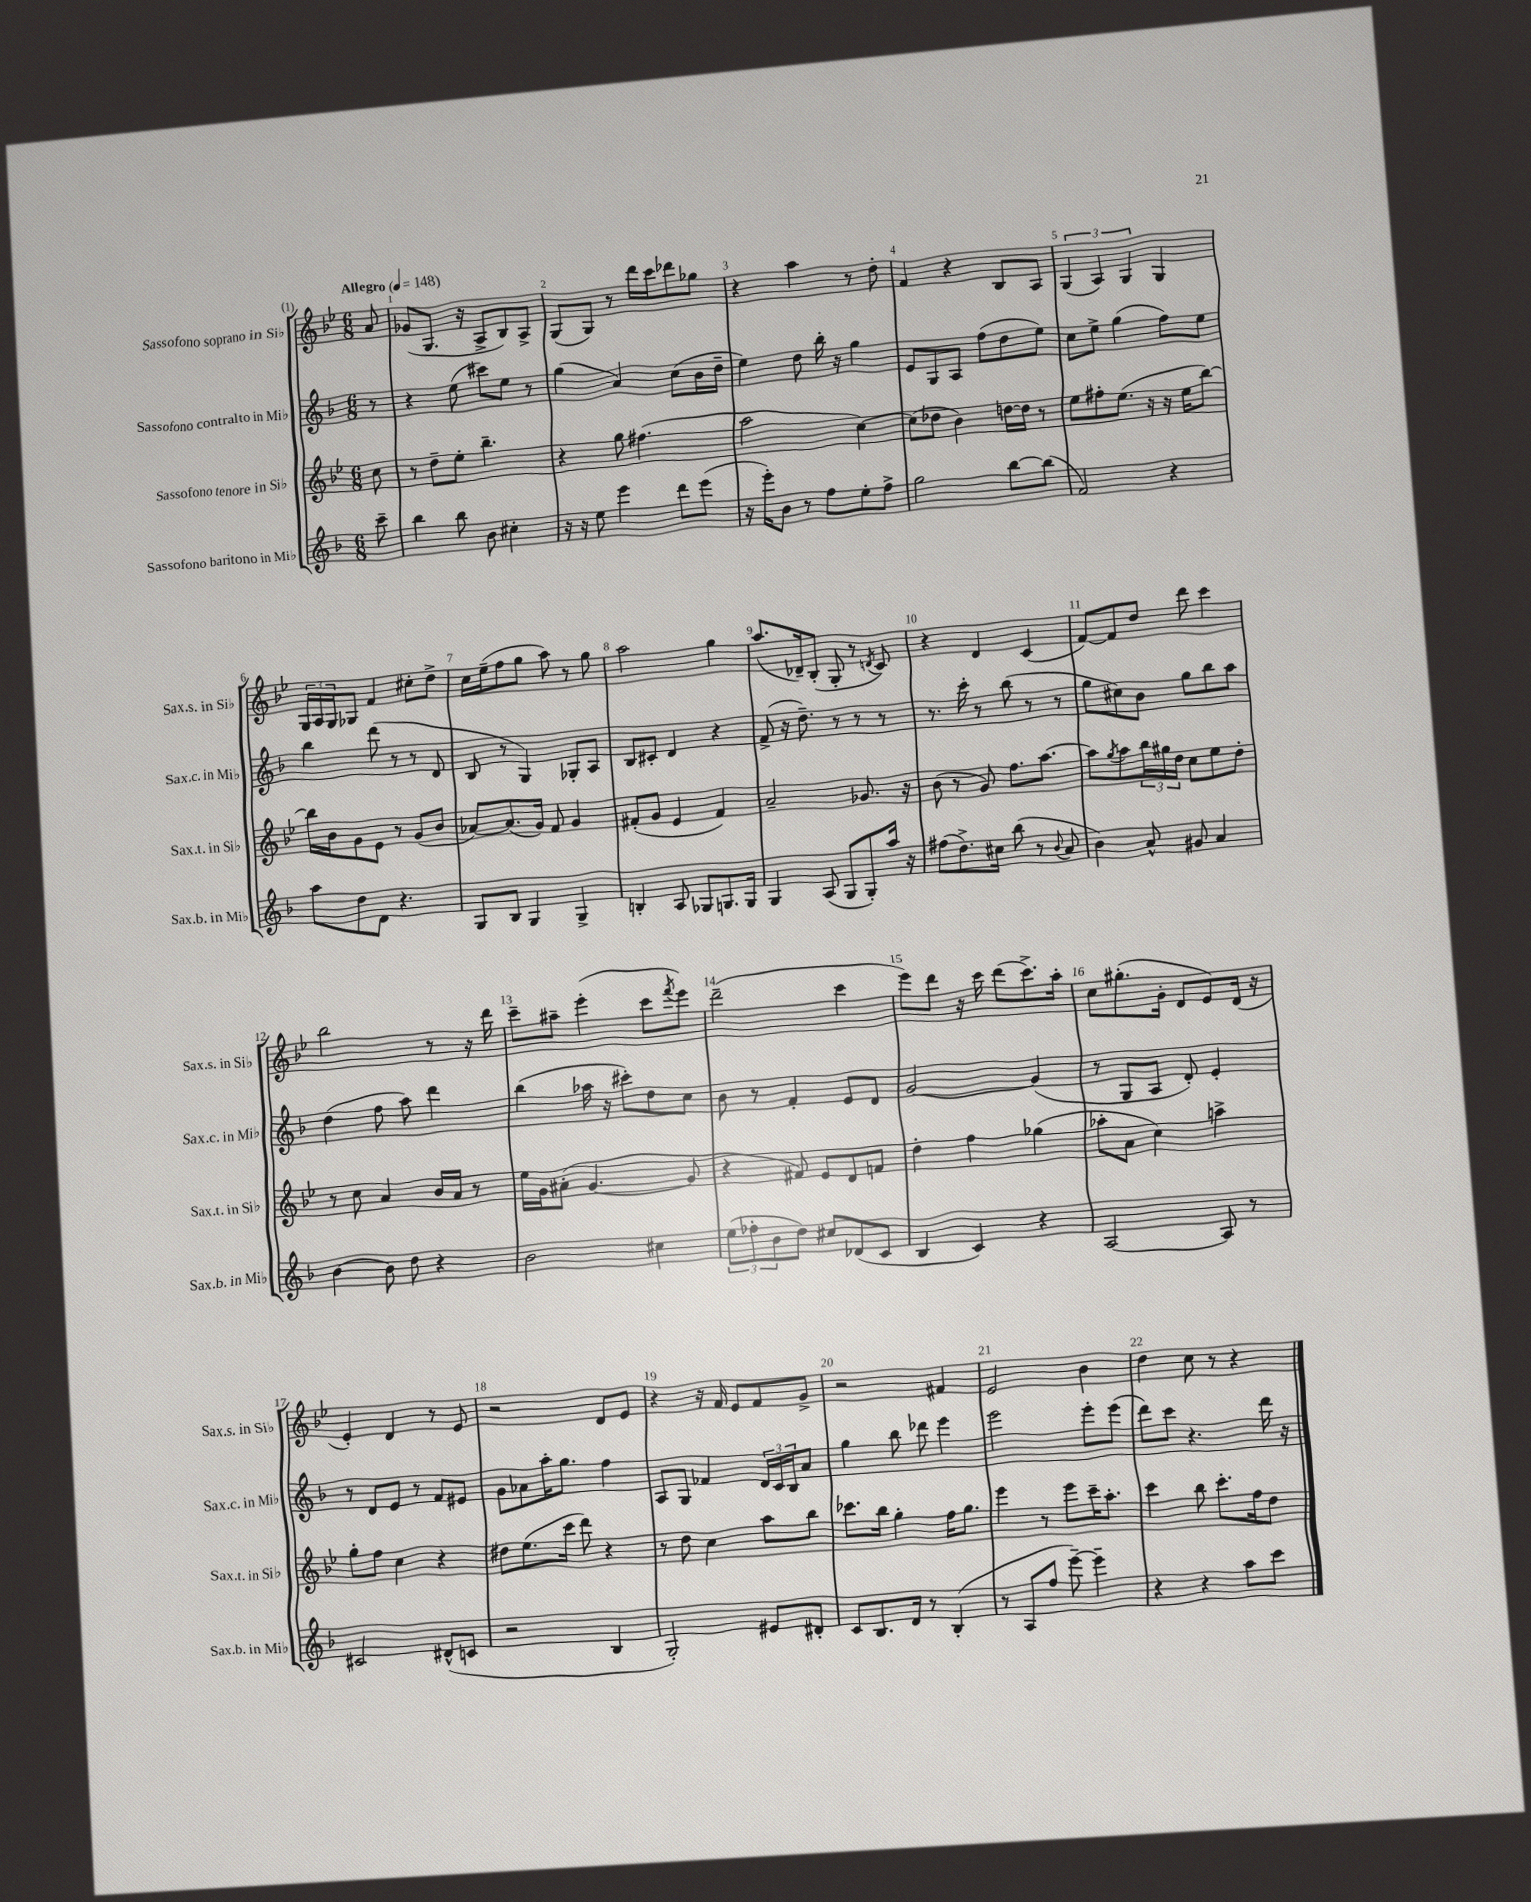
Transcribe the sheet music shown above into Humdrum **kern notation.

**kern	**kern	**kern	**kern
*part4	*part3	*part2	*part1
*staff4	*staff3	*staff2	*staff1
*I"Sassofono baritono in Mi♭	*I"Sassofono tenore in Si♭	*I"Sassofono contralto in Mi♭	*I"Sassofono soprano in Si♭
*I'Sax.b. in Mi♭	*I'Sax.t. in Si♭	*I'Sax.c. in Mi♭	*I'Sax.s. in Si♭
*clefG2	*clefG2	*clefG2	*clefG2
*k[b-]	*k[b-e-]	*k[b-]	*k[b-e-]
*M6/8	*M6/8	*M6/8	*M6/8
*MM148	*MM148	*MM148	*MM148
=	=	=	=
!	!	!	!LO:TX:a:B:t=Allegro
8ccc~\	8cc\	8r	8a/
=1	=1	=1	=1
4bb-\	8r	4r	(8g-X/L
.	8dd~\L	.	8.G/J
8bb-\	8ee-'\J	(8ee\	.
.	.	.	16r
8b-\	4.bb-~\	8ccc#X\L)	8A^/L
4cc#X'\	.	8ee\J	8B-/)
.	.	8r	8A^/J
=2	=2	=2	=2
16r	4r	(4gg\	(8G/L
16r	.	.	.
8ee\	.	.	8G/J)
4eee\	8gg\	4a/)	8r
.	(4.ff#X\	.	16ddd\LL
.	.	.	16ccc\J
8ddd\L	.	(8cc\L	8ddd-X\
(8eee\J	.	16b-\L	8gg-X\J
.	.	16dd~\JJ	.
=3	=3	=3	=3
16r	2aa\	4ee\)	4r
16eee'\KL)	.	.	.
8b-\J	.	.	.
8r	.	8dd\	4aa\
8ff\L	.	16bb-'\	.
.	.	16r	.
8ee'\	[4cc\)	4gg\	8r
8ff^\J	.	.	8dd'\
=4	=4	=4	=4
2gg\	(8cc\L]	8e/L	4f/
.	8dd-X\J	8G/	.
.	4b-\)	8A/J	4r
.	.	(8ff\L	.
[8bb-\L	[16ddn\LL	8dd\	8B-/L
.	16dd\JJ]	.	.
(8bb-\J]	8r	8ee\J)	8A/J
=5	=5	=5	=5
2f/)	8ee-\L	8cc\L	(6G/
.	8ff#X'\	8ee^\J	.
.	.	.	6A/)
.	(8.ee-\J	(4gg\	.
.	.	.	6G/
.	16r	.	.
4r	16r	8ff\L)	4G/
.	16ee-\KL	.	.
.	[8bb-\J)	8ee\J	.
!!LO:LB:g=z
=6	=6	=6	=6
8aa\L	16bb-\LL]	4bb-\	24G/LL
.	.	.	24A/
.	16b-\J	.	.
.	.	.	24G/J
8dd\	8g\	.	8G-X/J
8d\J	8e-\J	(8ddd\	4f/
4.r	8r	8r	.
.	(8g/L	8r	8cc#X'\L
.	8b-/J	8d/	8dd^\J
=7	=7	=7	=7
8G/L	[8a-X/L)	8B-/	16cc\LL
.	.	.	(16ee-~\J
8B-/J	(8.a-/]	8r	8ff\
4G/	.	4G/)	8gg\J
.	16g/Jk)	.	.
.	8f/	.	8aa\)
4G^/	4g/	8G-X'/L	8r
.	.	8A/J	8gg\
=8	=8	=8	=8
4Bn'/	(8f#X'/L	8B-/L	2aa\
.	8g/J	8c#X'/J	.
8A/	4e-/	4d/	.
8G-X/L	.	.	.
8.Gn/	4f#/)	4r	4gg\
16G/Jk	.	.	.
=9	=9	=9	=9
4G/	2a~/	(8f^/	(8.aa/L
.	.	16r	.
.	.	8.dd~\)	16d-X~/k)
(8A/	.	.	(8B-'/J
8G/L	.	8r	8G'/
8G'/)	8.g-X/	8r	8r
.	.	.	8qdn/
16aa/Jk	.	8r	8c/)
16r	16r	.	.
=10	=10	=10	=10
(8ff#X\L	(8b-\	8.r	4r
8.dd^\)	8r	.	.
.	.	16ccc'\	.
.	8g/)	8r	4d/
16cc#X\Jk	.	.	.
(8bb-\	8.ff\L	(8bb-\	.
8r	.	8r	(4c/
.	[8.aa\J	.	.
8qqb-/	.	.	.
8a/	.	8r	.
=11	=11	=11	=11
4b-\)	8aa\L]	8gg\L	[8f/L)
.	8qgg/	.	.
.	8aa\	8cc#X\)	8f/]
8a^^/	24bb-\L	8b-\J	8dd/J
.	24gg#X\	.	.
.	24dd\JJ	.	.
8g#X/	8cc\L	8gg\L	8ddd\
4a/	8ee-\	8bb-\	4ccc\
.	8dd'\J	8aa\J	.
!!LO:LB:g=z
=12	=12	=12	=12
[4b-\	8r	(4dd\	2bb-\
.	8cc\	.	.
8b-\]	4a/	8ff\	.
8dd\	.	8aa\)	.
4r	16b-/LL	4ddd\	8r
.	16a/JJ	.	.
.	8r	.	16r
.	.	.	16ddd\
=13	=13	=13	=13
2b-\	16ee-\LL	(4bb-\	8ccc~\L
.	16g\J	.	.
.	(8a#X'\J	.	8aa#X~\J
.	[4.g/	16aa-X\	(4eee-'\
.	.	16r	.
.	.	8ccc#X'\L)	.
4cc#X\	.	8dd\	8ccc\L
.	.	.	8qfff/
.	8g/]	8cc\J	8eee-\J)
=14	=14	=14	=14
(12ee\L	4r	8b-\	(2ddd~\
12ff-X'\	.	.	.
.	.	8r	.
12b-\	.	.	.
8dd\J)	8f#X/)	4f'/	.
8cc#X/L	8e-/L	.	.
(8d-X/	8d/	8e/L	4ccc\
8c/J	8fn/J	8d/J	.
=15	=15	=15	=15
4B-/	4dd'\	[2g/	8eee-\L)
.	.	.	8ddd\J
4c/)	4ff\	.	16r
.	.	.	16ccc\
.	.	.	(8ddd\L
4r	(4gg-X\	(4g/]	8.ccc^\)
.	.	.	16aa'\Jk
=16	=16	=16	=16
[2A/	8aa-X'\L	8r	8cc\L
.	8a\J	8G/L	(8.gg#X'\
.	4cc\)	8A/J	.
.	.	.	16g'\Jk
.	.	8d'/)	8d/L
8A/]	4aan^\	4e'/	8e-/)
8r	.	.	(16d/Jk
.	.	.	16r
!!LO:LB:g=z
=17	=17	=17	=17
2c#X/	8gg'\L	8r	4e-'/)
.	8ff\J	8d/L	.
.	4cc\	8e/J	4d/
.	.	8r	.
(8d#X^^/L	4r	8f/L	8r
8cn/J	.	8e#X/J	8e-/
=18	=18	=18	=18
2r	8dd#X\L	8g\L	2r
.	(8.ee-\	8a-X\	.
.	.	16aa'\K	.
.	16ccc\Jk	8.gg\J	.
.	8ddd\)	.	.
4B-/	4r	4ff\	8d/L
.	.	.	8e-/J
=19	=19	=19	=19
2G'/)	8r	8A/L	4r
.	8dd\	8G/J	.
.	4cc\	4f-X/	16r
.	.	.	16f/
.	.	.	8e-/L
8e#X/L	8aa\L	24d/LL	8f/
.	.	24c/	.
.	.	24B-/J	.
8d#X'/J	8bb-\J	8a/J	8g^/J
=20	=20	=20	=20
8c/L	8.ccc-X\L	4gg\	2r
8.B-/	.	.	.
.	16bb-\Jk	.	.
.	4gg'\	8bb-\	.
16d/Jk	.	.	.
8r	.	8ddd-X\	.
(4B-'/	16ff\KL	4eee\	4f#X/
.	8.gg\J	.	.
=21	=21	=21	=21
8r	4eee-\	2eee\	2e-/
8A/L	.	.	.
8ff/J	8r	.	.
[8eee~\)	8eee-\L	.	.
4eee~\]	16ccc~\K	8eee'\L	4b-\
.	8.aa'\J	.	.
.	.	(8eee\J	.
=22	=22	=22	=22
4r	4ccc\	8ddd\L)	4dd\
.	.	8ccc\J	.
4r	8bb-\	4.r	8cc\
.	8.ccc'\L	.	8r
8aa\L	.	.	4r
.	16ff\k	.	.
8ccc\J	8dd\J	16ddd\	.
.	.	16r	.
==	==	==	==
*-	*-	*-	*-
